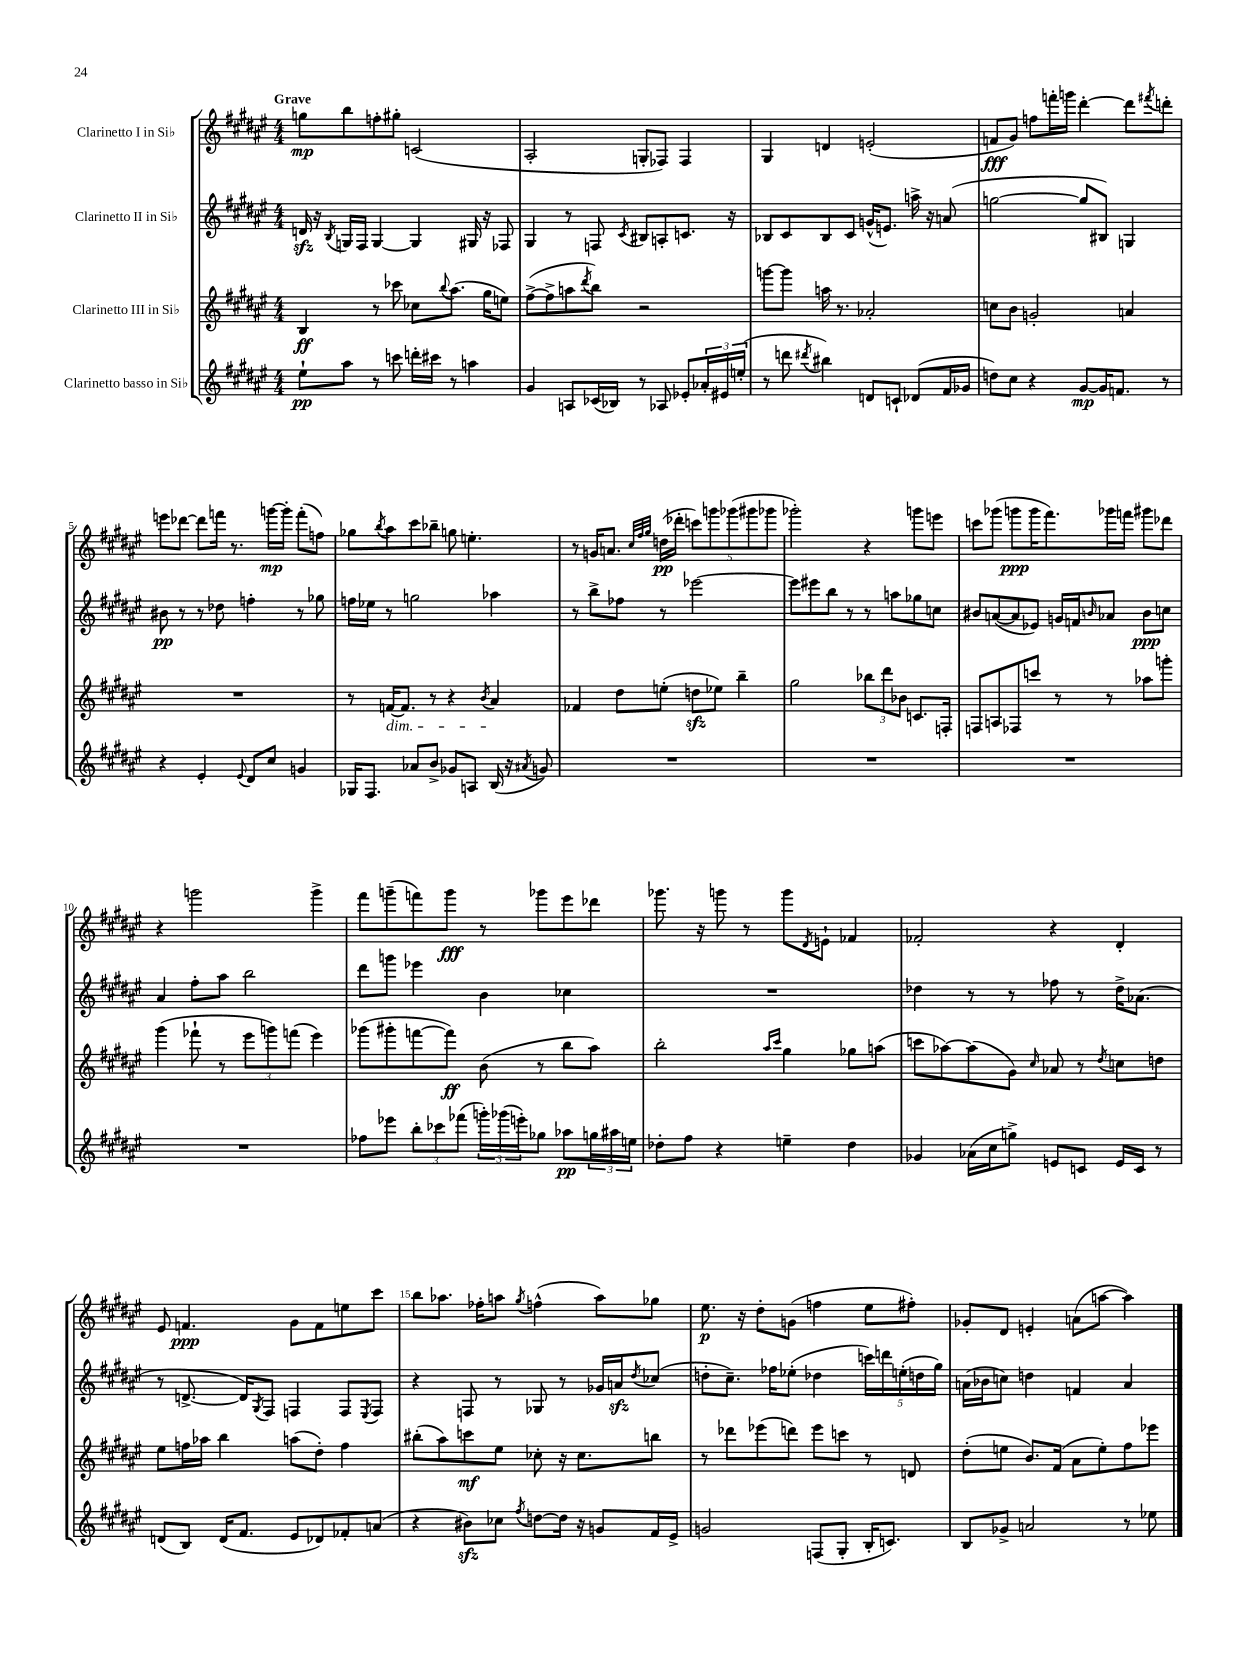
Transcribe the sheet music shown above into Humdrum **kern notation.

**kern	**dynam	**kern	**dynam	**kern	**dynam	**kern	**dynam
*part4	*part4	*part3	*part3	*part2	*part2	*part1	*part1
*staff4	*staff4	*staff3	*staff3	*staff2	*staff2	*staff1	*staff1
*I"Clarinetto basso in Si♭	*	*I"Clarinetto III in Si♭	*	*I"Clarinetto II in Si♭	*	*I"Clarinetto I in Si♭	*
*clefG2	*	*clefG2	*	*clefG2	*	*clefG2	*
*k[f#c#g#d#a#e#]	*	*k[f#c#g#d#a#e#]	*	*k[f#c#g#d#a#e#]	*	*k[f#c#g#d#a#e#]	*
*M4/4	*	*M4/4	*	*M4/4	*	*M4/4	*
=1	=1	=1	=1	=1	=1	=1	=1
!	!	!	!	!	!	!LO:TX:a:B:t=Grave	!
8ee#`\L	pp	4B/	ff	16dnzz/	.	8ggn\L	mp
.	.	.	.	16r	.	.	.
.	.	.	.	8qB/	.	.	.
8aa#\J	.	.	.	16Gn/LL	.	8bb\	.
.	.	.	.	16F#/JJ	.	.	.
8r	.	8r	.	[4G/	.	8ffn'\	.
8cccn\	.	8ccc-X\	.	.	.	8gg#X'\J	.
16dddn'\LL	.	8cc-X\L	.	4G/]	.	(2cn/	.
16ccc#X\JJ	.	.	.	.	.	.	.
.	.	8qqbb/	.	.	.	.	.
8r	.	(8.aa#\J	.	.	.	.	.
4aan\	.	.	.	16G#X/	.	.	.
.	.	16gg#\KL	.	16r	.	.	.
.	.	8een\J)	.	8F-X/	.	.	.
=2	=2	=2	=2	=2	=2	=2	=2
4g#/	.	([8ff#^\L	.	4G#/	.	2A#'/	.
.	.	8ff#^\]	.	.	.	.	.
8An/L	.	8aan\	.	8r	.	.	.
.	.	8qddd#/	.	.	.	.	.
(16c-X/L	.	8bb\J)	.	8Fn/	.	.	.
16B-X/JJ)	.	.	.	.	.	.	.
.	.	.	.	8qc#/	.	.	.
8r	.	2r	.	8B#X/L	.	8Gn'/L	.
8A-X/	.	.	.	8An'/	.	8F-X/J)	.
8e-X'/L	.	.	.	8.cn/J	.	4F-/	.
24a-X'/L	.	.	.	.	.	.	.
24e#X/	.	.	.	.	.	.	.
.	.	.	.	16r	.	.	.
(24een'/JJ	.	.	.	.	.	.	.
=3	=3	=3	=3	=3	=3	=3	=3
8r	.	[8gggn\L	.	8B-X/L	.	4G#/	.
8dddn\	.	8ggg\J]	.	8c#/	.	.	.
8qddd#X/	.	.	.	.	.	.	.
4bb#X\)	.	16aan\	.	8B-/	.	4dn/	.
.	.	8.r	.	.	.	.	.
.	.	.	.	8c#/J	.	.	.
8dn/L	.	2a-X'/	.	(16gn^^/KL	.	(2en'/	.
.	.	.	.	8.en/J)	.	.	.
8cn`/J	.	.	.	.	.	.	.
(8d-X/L	.	.	.	16aan^\	.	.	.
.	.	.	.	16r	.	.	.
16f#/L	.	.	.	(8an/	.	.	.
16g-X/JJ	.	.	.	.	.	.	.
=4	=4	=4	=4	=4	=4	=4	=4
8ddn\L)	.	8ccn\L	.	[2ggn\	.	8fn/L	fff
8cc#\J	.	8b\J	.	.	.	8g#/J)	.
4r	.	2gn'/	.	.	.	8ffn\L	.
.	.	.	.	.	.	16fffn'\L	.
.	.	.	.	.	.	16gggn\JJ	.
[8g#/L	mp	.	.	8gg/L]	.	[4ddd#'\	.
16g#/K]	.	.	.	8B#X/J)	.	.	.
8.fn/J	.	.	.	.	.	.	.
.	.	4an/	.	4Gn/	.	8ddd#\L]	.
.	.	.	.	.	.	8qfff#X/	.
8r	.	.	.	.	.	8dddn'\J	.
!!LO:LB:g=z
=5	=5	=5	=5	=5	=5	=5	=5
4r	.	1r	.	8b#X\	pp	8eeen\L	.
.	.	.	.	8r	.	[8ddd-X\J	.
4e#'/	.	.	.	8r	.	8ddd-\L]	.
.	.	.	.	8dd-X\	.	16fffn\Jk	.
.	.	.	.	.	.	8.r	.
8qqe#/	.	.	.	.	.	.	.
8d#/L	.	.	.	4ffn'\	.	.	.
8cc#/J	.	.	.	.	.	[16gggn\LL	mp
.	.	.	.	.	.	16ggg'\JJ]	.
4gn/	.	.	.	8r	.	(8fff'\L	.
.	.	.	.	8gg-X\	.	8ffn\J)	.
=6	=6	=6	=6	=6	=6	=6	=6
16G-X/KL	.	8r	.	16ffn\LL	.	8gg-X\L	.
8.F#/J	.	.	.	16ee-X\JJ	.	.	.
.	.	.	.	.	.	8qbb/	.
!	!	!LO:TX:b:i:t=dim.	!	!	!	!	!
.	.	[16fn/KL	.	8r	.	8aa#\	.
.	.	8.f/J]	.	.	.	.	.
8a-X/L	.	.	.	2ggn\	.	8ccc#\	.
8b^/J	.	8r	.	.	.	8bb-X~\J	.
8g-X/L	.	4r	.	.	.	8ggn\	.
8An/J	.	.	.	.	.	4.een'\	.
.	.	8qb/	.	.	.	.	.
(16B/	.	4a#/	.	4aa-X\	.	.	.
16r	.	.	.	.	.	.	.
8qa#X/	.	.	.	.	.	.	.
8gn/)	.	.	.	.	.	.	.
=7	=7	=7	=7	=7	=7	=7	=7
1r	.	4f-X/	.	8r	.	8r	.
.	.	.	.	8bb^\L	.	16gn/KL	.
.	.	.	.	.	.	8.an/J	.
.	.	8dd#\L	.	8ff-X\J	.	.	.
.	.	.	.	.	.	32qqcc#/LLL	.
.	.	.	.	.	.	32qqff#/	.
.	.	.	.	.	.	32qqgg#/JJJ	.
.	.	(8een'\J	.	8r	.	(16ddn\LL	pp
.	.	.	.	.	.	16ddd-X'\JJ	.
.	.	8ddnzz\L	.	[2eee-X\	.	10cccn\L)	.
.	.	.	.	.	.	10gggn\	.
.	.	8ee-X\J)	.	.	.	.	.
.	.	.	.	.	.	(10ggg-X\	.
.	.	4bb~\	.	.	.	.	.
.	.	.	.	.	.	10ggg#X\	.
.	.	.	.	.	.	10ggg-X\J	.
=8	=8	=8	=8	=8	=8	=8	=8
1r	.	2gg#\	.	8eee-\L]	.	2ggg-X'\)	.
.	.	.	.	8eee#X\	.	.	.
.	.	.	.	8bb\J	.	.	.
.	.	.	.	8r	.	.	.
.	.	12bb-X\L	.	8r	.	4r	.
.	.	12ddd#\	.	.	.	.	.
.	.	.	.	8aan\L	.	.	.
.	.	12b-X\J	.	.	.	.	.
.	.	8.cn/L	.	8gg-X\	.	8gggn\L	.
.	.	.	.	8ccn\J	.	8eeen\J	.
.	.	16Fn'/Jk	.	.	.	.	.
=9	=9	=9	=9	=9	=9	=9	=9
1r	.	8Fn/L	.	8b#X/L	.	8cccn\L	.
.	.	8An/	.	([8an/	.	(8ggg-X\J	.
.	.	8F-X/	.	8a/]	.	8gggn\L	ppp
.	.	8cccn/J	.	8e-X/J)	.	16ggg\K	.
.	.	.	.	.	.	8.fff#\)	.
.	.	8r	.	16gn/LL	.	.	.
.	.	.	.	16fn/J	.	.	.
.	.	.	.	16qqbn/	.	.	.
.	.	8r	.	8a-X/J	.	16ggg-X\L	.
.	.	.	.	.	.	16fffn\JJ	.
.	.	8aa-X\L	.	8b\L	ppp	8ggg#X\L	.
.	.	8gggn'\J	.	8ccn\J	.	8ddd-X\J	.
!!LO:LB:g=z
=10	=10	=10	=10	=10	=10	=10	=10
1r	.	(4ggg#\	.	4a#/	.	4r	.
.	.	8fff-X`\	.	8ff#'\L	.	2gggn\	.
.	.	8r	.	8aa#\J	.	.	.
.	.	12eee#\L	.	2bb\	.	.	.
.	.	12gggn\)	.	.	.	.	.
.	.	(12fffn\J	.	.	.	.	.
.	.	4eee#\)	.	.	.	4ggg^\	.
=11	=11	=11	=11	=11	=11	=11	=11
8ff-X\L	.	(8ggg-X\L	.	8ddd#\L	.	8fff#\L	.
8eee-X\J	.	8ggg#X'\	.	8gggn\J	.	(8gggn~\	.
12bb'\L	.	[8fffn\	.	4eee-X\	.	8fffn\)	.
12ccc-X\	.	.	.	.	.	.	.
.	.	8fff\J])	ff	.	.	8ggg\J	fff
(12fff-X\J	.	.	.	.	.	.	.
24gggn'\LL)	.	(8b\	.	4b\	.	8r	.
(24ggg-X\	.	.	.	.	.	.	.
24eeen'\J)	.	.	.	.	.	.	.
8gg-X\J	.	8r	.	.	.	8ggg-X\L	.
8aa-X\L	pp	8bb\L	.	4cc-X\	.	8eee#\	.
24ggn\L	.	8aa#\J)	.	.	.	8ddd-X\J	.
24aa#X\	.	.	.	.	.	.	.
24een\JJ	.	.	.	.	.	.	.
=12	=12	=12	=12	=12	=12	=12	=12
8dd-X'\L	.	2bb'\	.	1r	.	8.ggg-X\	.
8ff#\J	.	.	.	.	.	.	.
.	.	.	.	.	.	16r	.
4r	.	.	.	.	.	8gggn\	.
.	.	.	.	.	.	8r	.
.	.	16qqaa#/LL	.	.	.	.	.
.	.	16qqccc#/JJ	.	.	.	.	.
4een~\	.	4gg#\	.	.	.	8ggg\L	.
.	.	.	.	.	.	8qd#/	.
.	.	.	.	.	.	8en`\J	.
4dd-\	.	8gg-X\L	.	.	.	4f-X/	.
.	.	(8aan\J	.	.	.	.	.
=13	=13	=13	=13	=13	=13	=13	=13
4g-X/	.	8cccn\L	.	4dd-X\	.	2f-X'/	.
.	.	[8aa-X\)	.	.	.	.	.
(16a-X\LL	.	(8aa-\]	.	8r	.	.	.
16cc#\J	.	.	.	.	.	.	.
8ggn^\J)	.	8g#\J)	.	8r	.	.	.
.	.	16qqcc#/	.	.	.	.	.
8en/L	.	8a-X/	.	8ff-X\	.	4r	.
8cn/J	.	8r	.	8r	.	.	.
.	.	8qdd#/	.	.	.	.	.
16e/LL	.	8ccn\L	.	16dd-^\KL	.	4d#'/	.
16c/JJ	.	.	.	(8.a-X\J	.	.	.
8r	.	8ddn\J	.	.	.	.	.
!!LO:LB:g=z
=14	=14	=14	=14	=14	=14	=14	=14
(8dn/L	.	8ee#\L	.	8r	.	8e#/	.
8B/J)	.	16ffn\L	.	[8.dn^/	.	4.fn/	ppp
.	.	16aa-X\JJ	.	.	.	.	.
(16d/KL	.	4bb\	.	.	.	.	.
8.f#/J	.	.	.	16d/KL])	.	.	.
.	.	.	.	8qG#/	.	.	.
.	.	.	.	8F#/J	.	.	.
8e#/L	.	(8aan\L	.	4Fn/	.	8g#\L	.
8d-X/)	.	8dd#'\J)	.	.	.	8f\	.
8f-X'/	.	4ff\	.	8F/L	.	8een\	.
.	.	.	.	8qE#/	.	.	.
(8an/J	.	.	.	8F/J	.	8ccc#\J	.
=15	=15	=15	=15	=15	=15	=15	=15
4r	.	(8bb#X'\L	.	4r	.	8bb\L	.
.	.	8aa#\)	.	.	.	8.aa-X\J	.
8b#Xzz\L)	.	8cccn\	mf	8Fn/	.	.	.
.	.	.	.	.	.	16ff-X'\KL	.
8cc-X\J	.	8ee#\J	.	8r	.	8aan\J	.
8qff#/	.	.	.	.	.	8qgg#/	.
[8ddn\L	.	8cc-X'\	.	8G-X/	.	(4ffn^^\	.
16dd\Jk]	.	16r	.	8r	.	.	.
16r	.	8.cc-\L	.	.	.	.	.
8gn/L	.	.	.	16g-X/LL	.	8aa\L)	.
.	.	.	.	16anzz/J	.	.	.
.	.	.	.	8qdd#/	.	.	.
16f#/L	.	8bbn\J	.	(8cc-X/J	.	8gg-X\J	.
16e#^/JJ	.	.	.	.	.	.	.
=16	=16	=16	=16	=16	=16	=16	=16
2gn/	.	8r	.	8ddn'\L	.	8.ee#\	p
.	.	8ddd-X\L	.	8.cc#~\J)	.	.	.
.	.	.	.	.	.	16r	.
.	.	(8eee-X\	.	.	.	8dd#'\L	.
.	.	.	.	16ff-X\KL	.	.	.
.	.	8dddn\J)	.	(8ee-X'\J	.	(8gn\J	.
(8Fn/L	.	8eee-\L	.	4dd-X\	.	4ffn\	.
8G#'/J	.	8cccn\J	.	.	.	.	.
16B'/KL	.	8r	.	20cccn\LL)	.	8ee#\L	.
.	.	.	.	20dddn\	.	.	.
8.cn/J)	.	.	.	.	.	.	.
.	.	.	.	(20een'\	.	.	.
.	.	8dn/	.	.	.	8ff#X'\J)	.
.	.	.	.	20ddn\	.	.	.
.	.	.	.	20gg#\JJ)	.	.	.
=17	=17	=17	=17	=17	=17	=17	=17
8B/L	.	(8dd#'\L	.	(16an\LL	.	8g-X'/L	.
.	.	.	.	16b-X\J	.	.	.
8g-X^/J	.	8een\J	.	8ccn\J)	.	8d#/J	.
2an/	.	8.b/L)	.	4ddn\	.	4en'/	.
.	.	(16f#/Jk	.	.	.	.	.
.	.	8a#\L	.	4fn/	.	(8an\L	.
.	.	8ee'\)	.	.	.	[8aan\J	.
8r	.	8ff#\	.	4a/	.	4aa\])	.
8ee-X\	.	8eee-X\J	.	.	.	.	.
==	==	==	==	==	==	==	==
*-	*-	*-	*-	*-	*-	*-	*-
